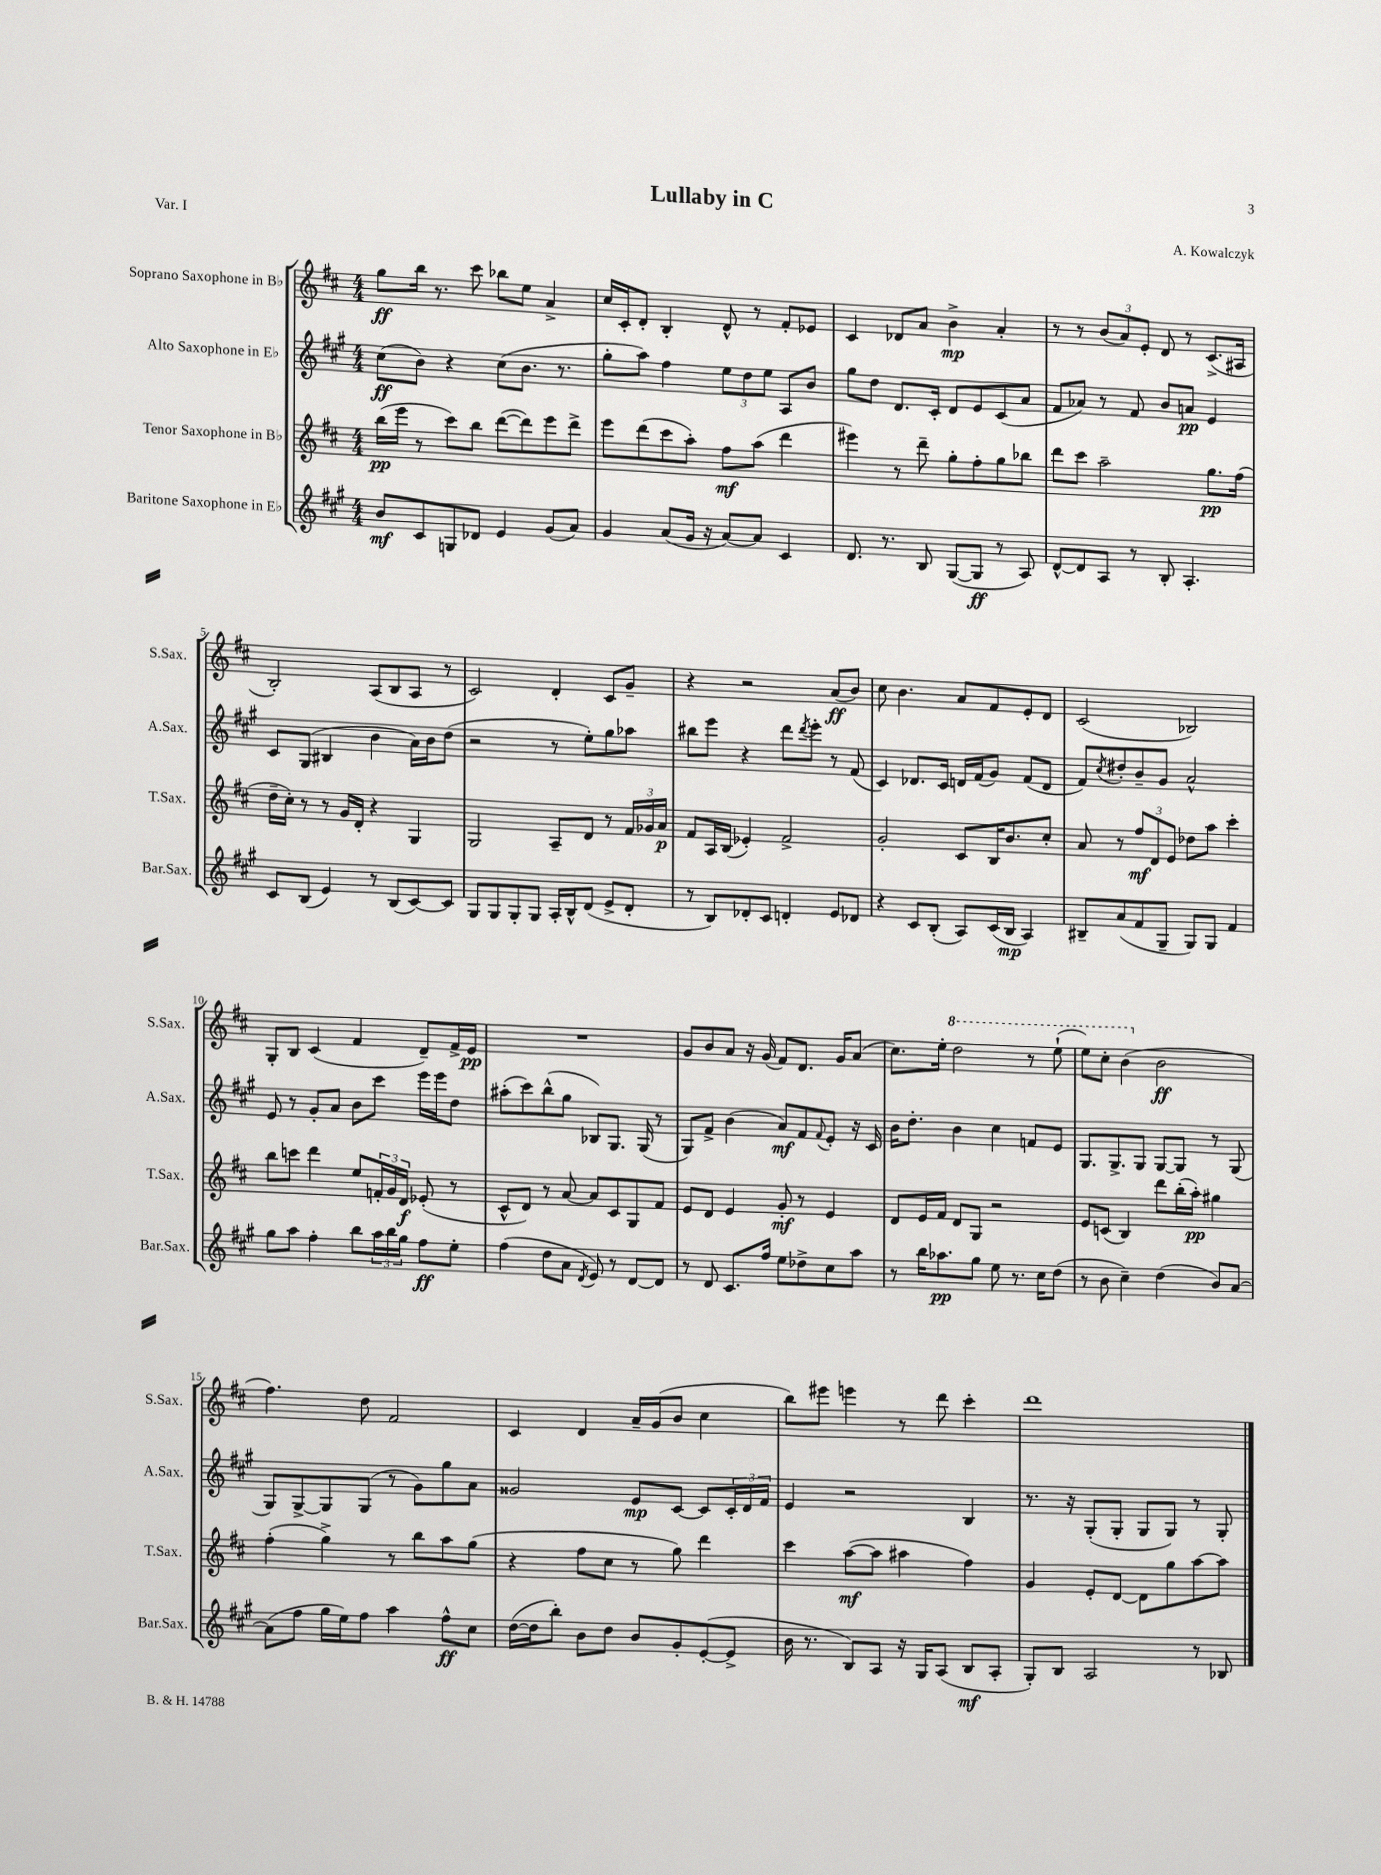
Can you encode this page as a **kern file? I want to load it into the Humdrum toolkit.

**kern	**dynam	**kern	**dynam	**kern	**dynam	**kern	**dynam
*part4	*part4	*part3	*part3	*part2	*part2	*part1	*part1
*staff4	*staff4	*staff3	*staff3	*staff2	*staff2	*staff1	*staff1
*I"Baritone Saxophone in E♭	*	*I"Tenor Saxophone in B♭	*	*I"Alto Saxophone in E♭	*	*I"Soprano Saxophone in B♭	*
*I'Bar.Sax.	*	*I'T.Sax.	*	*I'A.Sax.	*	*I'S.Sax.	*
*clefG2	*	*clefG2	*	*clefG2	*	*clefG2	*
*k[f#c#g#]	*	*k[f#c#]	*	*k[f#c#g#]	*	*k[f#c#]	*
*M4/4	*	*M4/4	*	*M4/4	*	*M4/4	*
=1	=1	=1	=1	=1	=1	=1	=1
8b/L	mf	(16bb\LL	pp	(8cc#\L	ff	8gg\L	ff
.	.	16eee\JJ	.	.	.	.	.
8c#/	.	8r	.	8b\J)	.	16bb\Jk	.
.	.	.	.	.	.	8.r	.
8Gn/	.	8ccc#\L)	.	4r	.	.	.
8d-X/J	.	8bb\J	.	.	.	8ccc#\	.
4e/	.	([8ddd\L	.	(8cc#\L	.	8bb-X\L	.
.	.	8ddd\])	.	8.b\J	.	8ee\J	.
(8g#/L	.	8eee\	.	.	.	4a^/	.
.	.	.	.	8.r	.	.	.
8a/J)	.	8ddd^\J	.	.	.	.	.
=2	=2	=2	=2	=2	=2	=2	=2
4g#/	.	8eee\L	.	8gg#'\L	.	16cc#/LL	.
.	.	.	.	.	.	16c#'/J	.
.	.	(8ddd\	.	8aa\J)	.	8d'/J	.
(8a/L	.	8ccc#\	.	4ff#\	.	4B'/	.
16g#/Jk	.	8aa'\J)	.	.	.	.	.
16r	.	.	.	.	.	.	.
[8a/L)	.	8ff#\L	mf	12ee\L	.	8d^^/	.
.	.	.	.	12dd\	.	.	.
8a/J]	.	(8aa\J	.	.	.	8r	.
.	.	.	.	12ee\J	.	.	.
4c#/	.	4ddd\	.	8A/L	.	8f#'/L	.
.	.	.	.	8b/J	.	8e-X/J	.
=3	=3	=3	=3	=3	=3	=3	=3
8.d/	.	4eee#X\)	.	8gg#\L	.	4c#/	.
.	.	.	.	8dd\J	.	.	.
8.r	.	.	.	.	.	.	.
.	.	8r	.	8.d/L	.	8d-X/L	.
8B/	.	8ddd~\	.	.	.	8a/J	.
.	.	.	.	16c#'/Jk	.	.	.
([8G#/L	.	8gg'\L	.	8d/L	.	4b^\	mp
8G#/J]	ff	8ff#'\	.	8e/	.	.	.
8r	.	8gg\	.	(8c#/	.	4a'/	.
8A/)	.	8bb-X\J	.	8a/J	.	.	.
=4	=4	=4	=4	=4	=4	=4	=4
[8d^^/L	.	8ddd\L	.	8f#/L	.	8r	.
8d/]	.	8ccc#\J	.	8a-X/J)	.	8r	.
8A/J	.	2aa~\	.	8r	.	(12b/L	.
.	.	.	.	.	.	12a/)	.
8r	.	.	.	8f#/	.	.	.
.	.	.	.	.	.	12e'/J	.
8B'/	.	.	.	8b/L	.	8d/	.
4.A'/	.	.	.	8an/J	pp	8r	.
.	.	8.gg\L	pp	4e/	.	(8.c#^/L	.
.	.	(16ff#\Jk	.	.	.	16A#X/Jk	.
!!LO:LB:g=z
=5	=5	=5	=5	=5	=5	=5	=5
8c#/L	.	16dd~\LL	.	8c#/L	.	2B'/)	.
.	.	16cc#'\JJ)	.	.	.	.	.
(8B/J	.	8r	.	(8G#/J	.	.	.
4e/)	.	8r	.	4B#X/	.	.	.
.	.	16g/LL	.	.	.	.	.
.	.	16d'/JJ	.	.	.	.	.
8r	.	4r	.	4b\	.	(8A/L	.
(8B/L	.	.	.	.	.	8B/	.
[8c#/)	.	4G/	.	16a\LL)	.	8A/J	.
.	.	.	.	16b\J	.	.	.
8c#/J]	.	.	.	(8dd\J	.	8r	.
=6	=6	=6	=6	=6	=6	=6	=6
8G#/L	.	2G/	.	2r	.	2c#/)	.
8G#/	.	.	.	.	.	.	.
8G#'/	.	.	.	.	.	.	.
8G#/J	.	.	.	.	.	.	.
16A'/LL	.	8A~/L	.	8r	.	4d'/	.
16B^^/J	.	.	.	.	.	.	.
(8d/J	.	8d/J	.	8ee'\L)	.	.	.
8e^/L	.	8r	.	8gg#\	.	8c#/L	.
8d'/J	.	24f#/LL	.	8aa-X\J	.	8g~/J	.
.	.	24g-X/	.	.	.	.	.
.	.	24a/JJ	p	.	.	.	.
=7	=7	=7	=7	=7	=7	=7	=7
8r	.	8f#/L	.	8bb#X\L	.	4r	.
8B/L)	.	16A/L	.	8eee\J	.	.	.
.	.	(16B/JJ	.	.	.	.	.
8d-X'/	.	4e-X'/)	.	4r	.	2r	.
8c#/J	.	.	.	.	.	.	.
4dn'/	.	2f#^/	.	8ddd\L	.	.	.
.	.	.	.	8qddd/	.	.	.
.	.	.	.	8eee'\J	.	.	.
8e/L	.	.	.	8r	.	(8a/L	ff
8d-X/J	.	.	.	(8f#/	.	8b/J)	.
=8	=8	=8	=8	=8	=8	=8	=8
4r	.	2g'/	.	4c#/)	.	8cc#\	.
.	.	.	.	.	.	4.b\	.
8c#/L	.	.	.	8.d-X/L	.	.	.
(8B'/J	.	.	.	.	.	.	.
.	.	.	.	16c#/Jk	.	.	.
8A/L)	.	8c#/L	.	16dn/LL	.	8a/L	.
.	.	.	.	(16f#/J	.	.	.
(16c#/L	.	16B/K	.	8g#/J)	.	8f#/	.
16B/JJ	mp	8.b/	.	.	.	.	.
4A/)	.	.	.	(8f#/L	.	8e'/	.
.	.	8cc#'/J	.	8d/J	.	8d/J	.
=9	=9	=9	=9	=9	=9	=9	=9
8B#X~/L	.	8a/	.	8f#/L)	.	(2c#/	.
.	.	.	.	8qcc#/	.	.	.
(8a/	.	8r	.	8dd#X'/	.	.	.
8f#/	.	12ff#/L	mf	8b~/	.	.	.
.	.	12d/	.	.	.	.	.
8G#~/J	.	.	.	8g#/J	.	.	.
.	.	12e/J	.	.	.	.	.
8G#/L)	.	8dd-X\L	.	2a^^/	.	2B-X/)	.
8G#/J	.	8aa\J	.	.	.	.	.
4f#/	.	4ccc#'\	.	.	.	.	.
!!LO:LB:g=z
=10	=10	=10	=10	=10	=10	=10	=10
8gg#\L	.	8bb\L	.	8e/	.	8G'/L	.
8aa\J	.	8cccn\J	.	8r	.	8B/J	.
4ff#'\	.	4ddd\	.	8g#'/L	.	(4c#/	.
.	.	.	.	8a/J	.	.	.
8bb\L	.	8ee/L	.	8b\L	.	4f#/	.
24aa\L	.	24fn'/L	.	8ccc#\J	.	.	.
24bb\	.	24g/	.	.	.	.	.
24gg#\JJ	.	24d/JJ	f	.	.	.	.
8ff#\L	ff	(8e-X'/	.	16eee\LL	.	8d~/L)	.
.	.	.	.	16eee\J	.	.	.
8ee'\J	.	8r	.	8dd\J	.	16f#^/L	.
.	.	.	.	.	.	16e/JJ	pp
=11	=11	=11	=11	=11	=11	=11	=11
(4ff#\	.	8c#^^/L	.	(8aa#X'\L	.	1r	.
.	.	8d/J)	.	8ccc#\)	.	.	.
8dd\L	.	8r	.	(8bb^^\	.	.	.
8a\J	.	[8a/	.	8gg#\J	.	.	.
8qd/	.	.	.	.	.	.	.
8e/)	.	8a/L]	.	8B-X/L)	.	.	.
8r	.	8c#/	.	8.G#/J	.	.	.
[8d/L	.	8G/	.	.	.	.	.
.	.	.	.	(16G#/	.	.	.
8d/J]	.	8f#/J	.	8r	.	.	.
=12	=12	=12	=12	=12	=12	=12	=12
8r	.	8e/L	.	8G#/L)	.	8g/L	.
8d/	.	8d/J	.	8f#^/J	.	8b/	.
8.c#/L	.	4e/	.	(4b\	.	8a/J	.
.	.	.	.	.	.	16r	.
16ff#/Jk	.	.	.	.	.	(16g/	.
8ee\L	.	8g'/	mf	8a/L)	mf	8f#/L)	.
8dd-X^\	.	8r	.	8f#/	.	8.d/J	.
.	.	.	.	8qqf#/	.	.	.
8cc#\	.	4e/	.	8e'/J	.	.	.
.	.	.	.	.	.	16g/KL	.
8aa\J	.	.	.	16r	.	(8a/J	.
.	.	.	.	16c#/	.	.	.
=13	=13	=13	=13	=13	=13	=13	=13
8r	.	8d/L	.	16b\KL	.	8.cc#\L)	.
.	.	.	.	8.dd'\J	.	.	.
16bb\KL	.	16e/L	.	.	.	.	.
8.aa-X\	pp	16f#/JJ	.	.	.	16ee'\Jk	.
*	*	*	*	*	*	*8va	*
.	.	8d/L	.	4b\	.	2ddd\	.
8gg#\J	.	8G/J	.	.	.	.	.
8ee\	.	2r	.	4cc#\	.	.	.
8.r	.	.	.	.	.	.	.
.	.	.	.	8fn/L	.	8r	.
16cc#\KL	.	.	.	.	.	.	.
(8dd\J	.	.	.	8e/J	.	(8eee`\	.
=14	=14	=14	=14	=14	=14	=14	=14
8r	.	8e/L	.	8.G#/L	.	8eee\L)	.
8b\	.	(8cn/J	.	.	.	8ccc#'\J	.
.	.	.	.	8.G#^/	.	.	.
4cc#~\)	.	4B/)	.	.	.	(4bb\	.
.	.	.	.	8G#/J	.	.	.
*	*	*	*	*	*	*X8va	*
(4dd\	.	8ddd\L	.	[8G#/L	.	2b\	ff
.	.	(16bb'\L	.	8G#/J]	.	.	.
.	.	16aa'\JJ)	pp	.	.	.	.
8b/L)	.	4gg#X\	.	8r	.	.	.
[8a/J	.	.	.	(8G#/	.	.	.
!!LO:LB:g=z
=15	=15	=15	=15	=15	=15	=15	=15
(8a\L]	.	(4ff#'\	.	8G#/L)	.	4.ff#\)	.
8ff#\J	.	.	.	[8G#^/	.	.	.
16gg#\LL	.	4gg^\)	.	8G#/]	.	.	.
16ee\J)	.	.	.	.	.	.	.
8ff#\J	.	.	.	(8G#/J	.	8dd\	.
4aa\	.	8r	.	8r	.	2f#/	.
.	.	8bb\L	.	8g#\L)	.	.	.
8ff#^^\L	ff	8aa\	.	8gg#\	.	.	.
8cc#\J	.	(8gg\J	.	8a\J	.	.	.
=16	=16	=16	=16	=16	=16	=16	=16
([16dd\LL	.	4r	.	2g##X/	.	4c#/	.
16dd\J]	.	.	.	.	.	.	.
8bb'\J)	.	.	.	.	.	.	.
8b\L	.	8ff#\L	.	.	.	4d/	.
8dd\J	.	8cc#\J	.	.	.	.	.
8b/L	.	8r	.	8e/L	mp	16a~/LL	.
.	.	.	.	.	.	(16g/J	.
8g#'/	.	8gg\)	.	[8c#/J	.	8b/J	.
([8e'/	.	4ddd\	.	8c#/L]	.	4cc#\	.
8e^/J]	.	.	.	24c#'/L	.	.	.
.	.	.	.	24d/	.	.	.
.	.	.	.	24f#/JJ	.	.	.
=17	=17	=17	=17	=17	=17	=17	=17
16b\	.	4ccc#\	.	4e/	.	8bb\L)	.
8.r	.	.	.	.	.	.	.
.	.	.	.	.	.	8eee#X\J	.
8B/L)	.	([8aa\L	mf	2r	.	4eeen\	.
8A/J	.	8aa\J]	.	.	.	.	.
16r	.	4aa#X\	.	.	.	8r	.
16G#/KL	.	.	.	.	.	.	.
(8A/J	.	.	.	.	.	8ddd\	.
8B/L	mf	4ff#\)	.	4B/	.	4ccc#'\	.
8A'/J	.	.	.	.	.	.	.
=18	=18	=18	=18	=18	=18	=18	=18
8G#'/L)	.	4g/	.	8.r	.	1ddd	.
8B/J	.	.	.	.	.	.	.
.	.	.	.	16r	.	.	.
2A/	.	8e'/L	.	(8G#'/L	.	.	.
.	.	[8d/J	.	8G#'/J	.	.	.
.	.	8d\L]	.	8G#/L	.	.	.
.	.	8gg\	.	8G#/J)	.	.	.
8r	.	[8aa\	.	8r	.	.	.
8B-X/	.	8aa\J]	.	8G#'/	.	.	.
==	==	==	==	==	==	==	==
*-	*-	*-	*-	*-	*-	*-	*-
